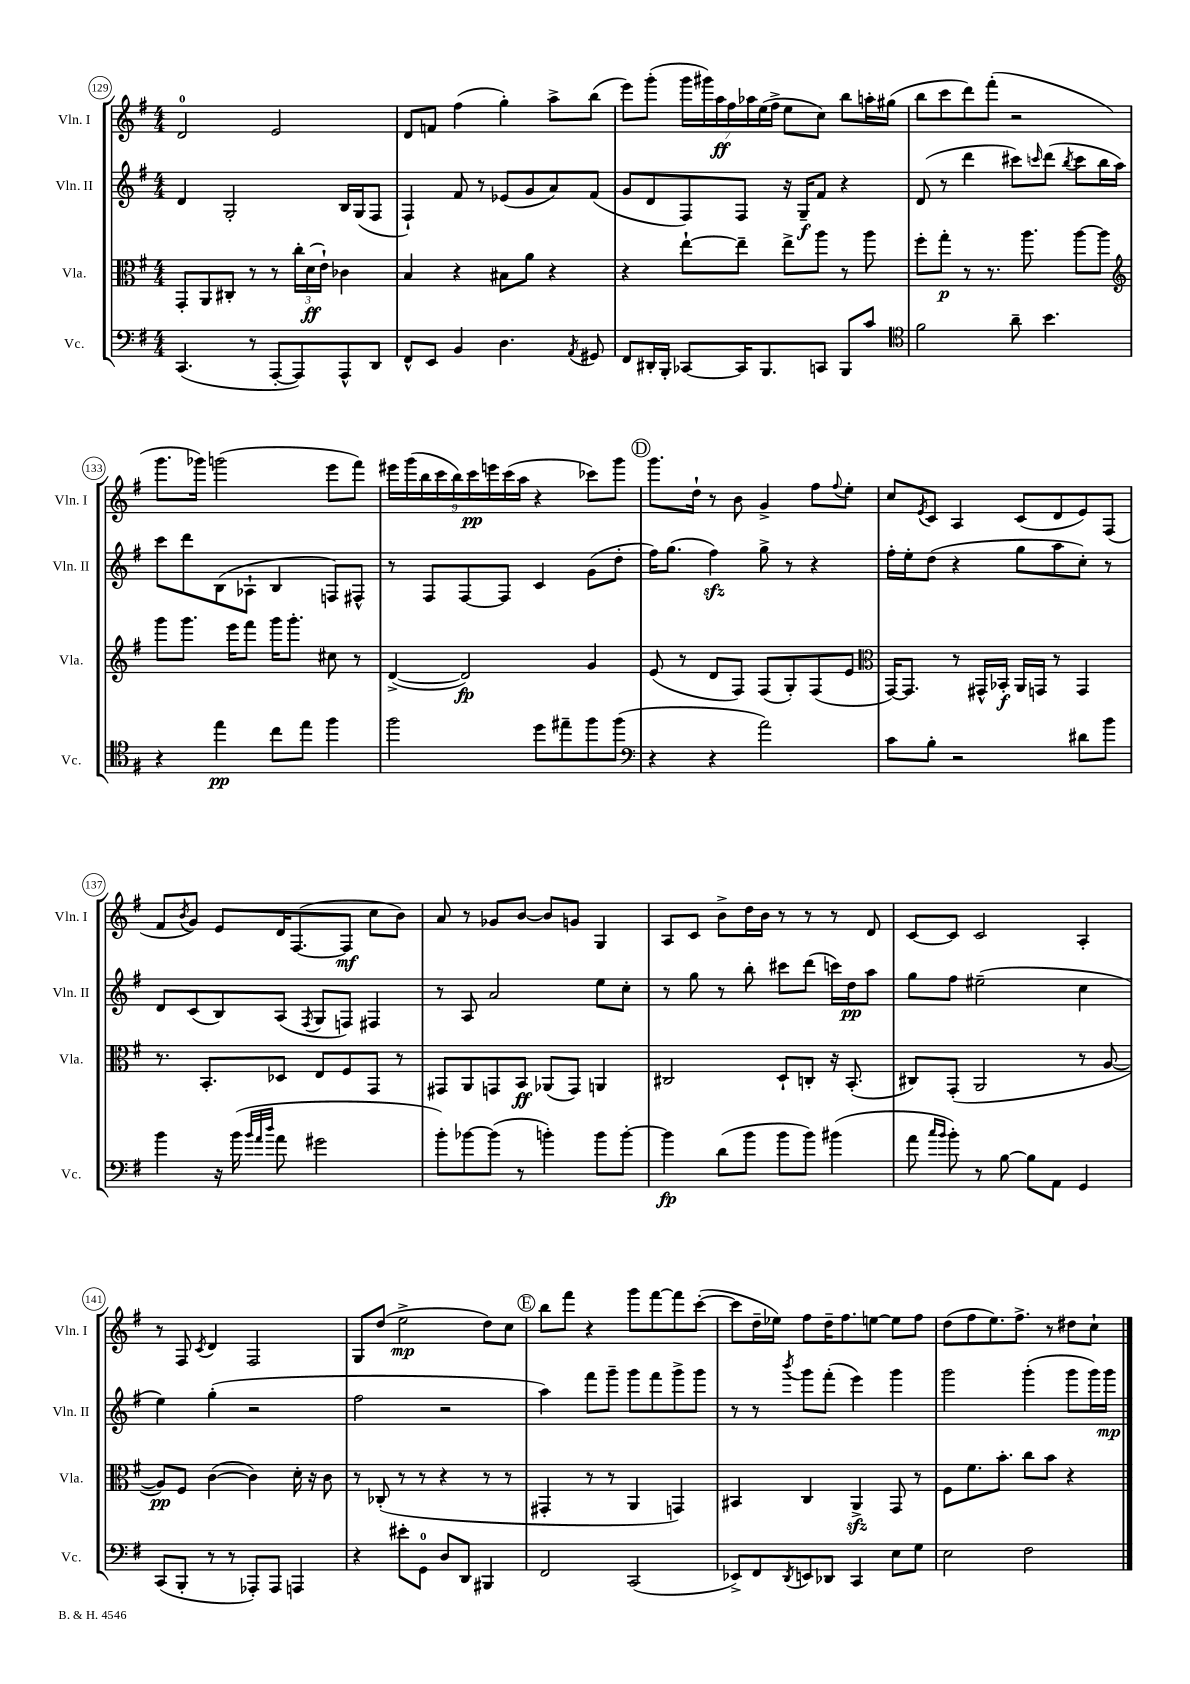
<<
\new StaffGroup <<
\new Staff = "s0" \with { instrumentName = "Vln. I" shortInstrumentName = "Vln. I" } {
    \clef treble \key g \major \numericTimeSignature \time 4/4
    d'2-0 e'2 |
    d'8 f'8 fis''4( g''4-.) a''8-> b''8( |
    e'''8) g'''8-.( \tuplet 7/4 { g'''16 gis'''16) a''16\ff fis''16 aes''16 e''16( fis''16-> } e''8 c''8) b''8 a''16-. gis''16( |
    b''8 c'''8 d'''8) fis'''8-.( r2 |
    g'''8. ges'''16) g'''2( e'''8 fis'''8) |
    \tuplet 9/8 { eis'''16 g'''16( b''16 c'''16 b''16) c'''16\pp e'''16 c'''16( a''16 } r4 ces'''8) g'''8 |
    \mark \markup { \circle "D" } g'''8. d''16-! r8 b'8 g'4-> fis''8 \appoggiatura { fis''8 } e''8-. |
    c''8 \acciaccatura { e'8 } c'8 a4 c'8( d'8 e'8) fis8( |
    fis'8 \acciaccatura { b'8 } g'8) e'8 d'16 fis8.~( fis8\mf c''8 b'8) |
    a'8 r8 ges'8 b'8~ b'8 g'8 g4 |
    a8 c'8 b'8-> d''16 b'16 r8 r8 r8 d'8 |
    c'8~ c'8 c'2 a4-. |
    r8 fis8 \acciaccatura { c'8 } d'4 fis2 |
    g8 d''8( e''2->\mp d''8) c''8 |
    \mark \markup { \circle "E" } b''8 fis'''8 r4 g'''8 fis'''8~ fis'''8 c'''8~-.( |
    c'''8 d''16-- ees''16) fis''8 d''16-- fis''8. e''8~ e''8 fis''8 |
    d''8( fis''8 e''8.) fis''8.-> r8 dis''8 c''8-! \bar "|." |
}
\new Staff = "s1" \with { instrumentName = "Vln. II" shortInstrumentName = "Vln. II" } {
    \clef treble \key g \major \numericTimeSignature \time 4/4
    d'4 g2-. b16 g16( fis8 |
    fis4-!) fis'8 r8 ees'8( g'8 a'8) fis'8( |
    g'8 d'8 fis8) fis8 r16 g16--\f fis'8 r4 |
    d'8( r8 d'''4 cis'''8) \grace { c'''16 } d'''8( \acciaccatura { b''8 } c'''8 b''16 a''16) |
    c'''8 d'''8 b8( aes8-! b4 f8) fis8-^ |
    r8 fis8 fis8~ fis8 c'4 g'8( d''8-. |
    \mark \markup { \circle "D" } fis''16) g''8.( fis''4\sfz) g''8-> r8 r4 |
    fis''16-. e''16-. d''8( r4 g''8 a''8 c''8-.) r8 |
    d'8 c'8( b8) a8( \acciaccatura { fis8 } g8 f8) fis4 |
    r8 a8 a'2 e''8 c''8-. |
    r8 g''8 r8 b''8-. cis'''8 d'''8( c'''16) d''16\pp a''8 |
    g''8 fis''8 eis''2--( c''4 |
    e''4) g''4-.( r2 |
    fis''2 r2 |
    \mark \markup { \circle "E" } a''4) fis'''8 g'''8-- g'''8 fis'''8 g'''8-> g'''8 |
    r8 r8 \acciaccatura { b'''8 } g'''8 fis'''8-.( e'''4) g'''4 |
    g'''2 g'''4-.( g'''8 g'''16) g'''16\mp \bar "|." |
}
\new Staff = "s2" \with { instrumentName = "Vla." shortInstrumentName = "Vla." } {
    \clef alto \key g \major \numericTimeSignature \time 4/4
    g,8-. a,8 cis8-. r8 r8 \tuplet 3/2 { c''16-. d'16\ff( e'16-!) } ces'4 |
    b4 r4 bis8 a'8 r4 |
    r4 e''8~-! e''8-- e''8-> a''8 r8 a''8 |
    fis''8-. g''8-.\p r8 r8. a''8. a''8~ a''8 |
    \clef treble g'''8 g'''8. e'''16 fis'''8 g'''16 g'''8.-. cis''8 r8 |
    d'4~->( d'2\fp) g'4 |
    \mark \markup { \circle "D" } e'8( r8 d'8 fis8) fis8( g8-.) fis8( e'8 |
    \clef alto g,16~) g,8. r8 gis,16-^ bes,16-.\f a,16 g,16 r8 g,4 |
    r8. b,8.-. des8 e8 fis8 g,8 r8 |
    gis,8 a,8 g,8 b,8\ff aes,8( g,8) a,4 |
    cis2 d8-! c8-. r16 b,8.-.( |
    cis8) g,8-.( a,2 r8 a8~ |
    a8\pp) fis8 c'4~( c'4) d'16-. r16 c'8 |
    r8 ces8-.( r8 r8 r4 r8 r8 |
    \mark \markup { \circle "E" } gis,4-. r8 r8 a,4 g,4) |
    bis,4 c4 a,4->\sfz g,8 r8 |
    fis8 fis'8. b'8.-. c''8 b'8 r4 \bar "|." |
}
\new Staff = "s3" \with { instrumentName = "Vc." shortInstrumentName = "Vc." } {
    \clef bass \key g \major \numericTimeSignature \time 4/4
    c,4.( r8 a,,8~-. a,,8) a,,8-^ d,8 |
    fis,8-^ e,8 b,4 d4. \acciaccatura { a,8 } gis,8 |
    fis,8 dis,16-. b,,16-. ces,8~ ces,16 b,,8. c,8 b,,8 c'8 |
    \clef tenor fis'2 a'8-- b'4. |
    r4 e''4\pp c''8 e''8 fis''4 |
    fis''2 d''8 eis''8-- fis''8 fis''8( |
    \mark \markup { \circle "D" } \clef bass r4 r4 a'2) |
    c'8 b8-. r2 dis'8 b'8 |
    b'4 r16 b'16( \grace { b'32 a'32 d''32 } a'8 gis'2 |
    b'8-.) bes'8~ bes'8( r8 b'4-.) b'8 b'8~-. |
    b'4\fp d'8( b'8 b'8 b'8) bis'4( |
    a'8 \grace { c''16 b'16 } b'8-.) r8 b8~ b8 a,8 g,4 |
    c,8( b,,8-. r8 r8 aes,,8-.) aes,,8 a,,4 |
    r4 eis'8-. g,8-0 d8 d,8 bis,,4 |
    \mark \markup { \circle "E" } fis,2 c,2( |
    ees,8->) fis,8 \acciaccatura { d,8 } e,8 des,8 c,4 e8 g8 |
    e2 fis2 \bar "|." |
}
>>
>>
\layout { \context { \Score currentBarNumber = #129 \override BarNumber.stencil = #(make-stencil-circler 0.1 0.3 ly:text-interface::print) } }
